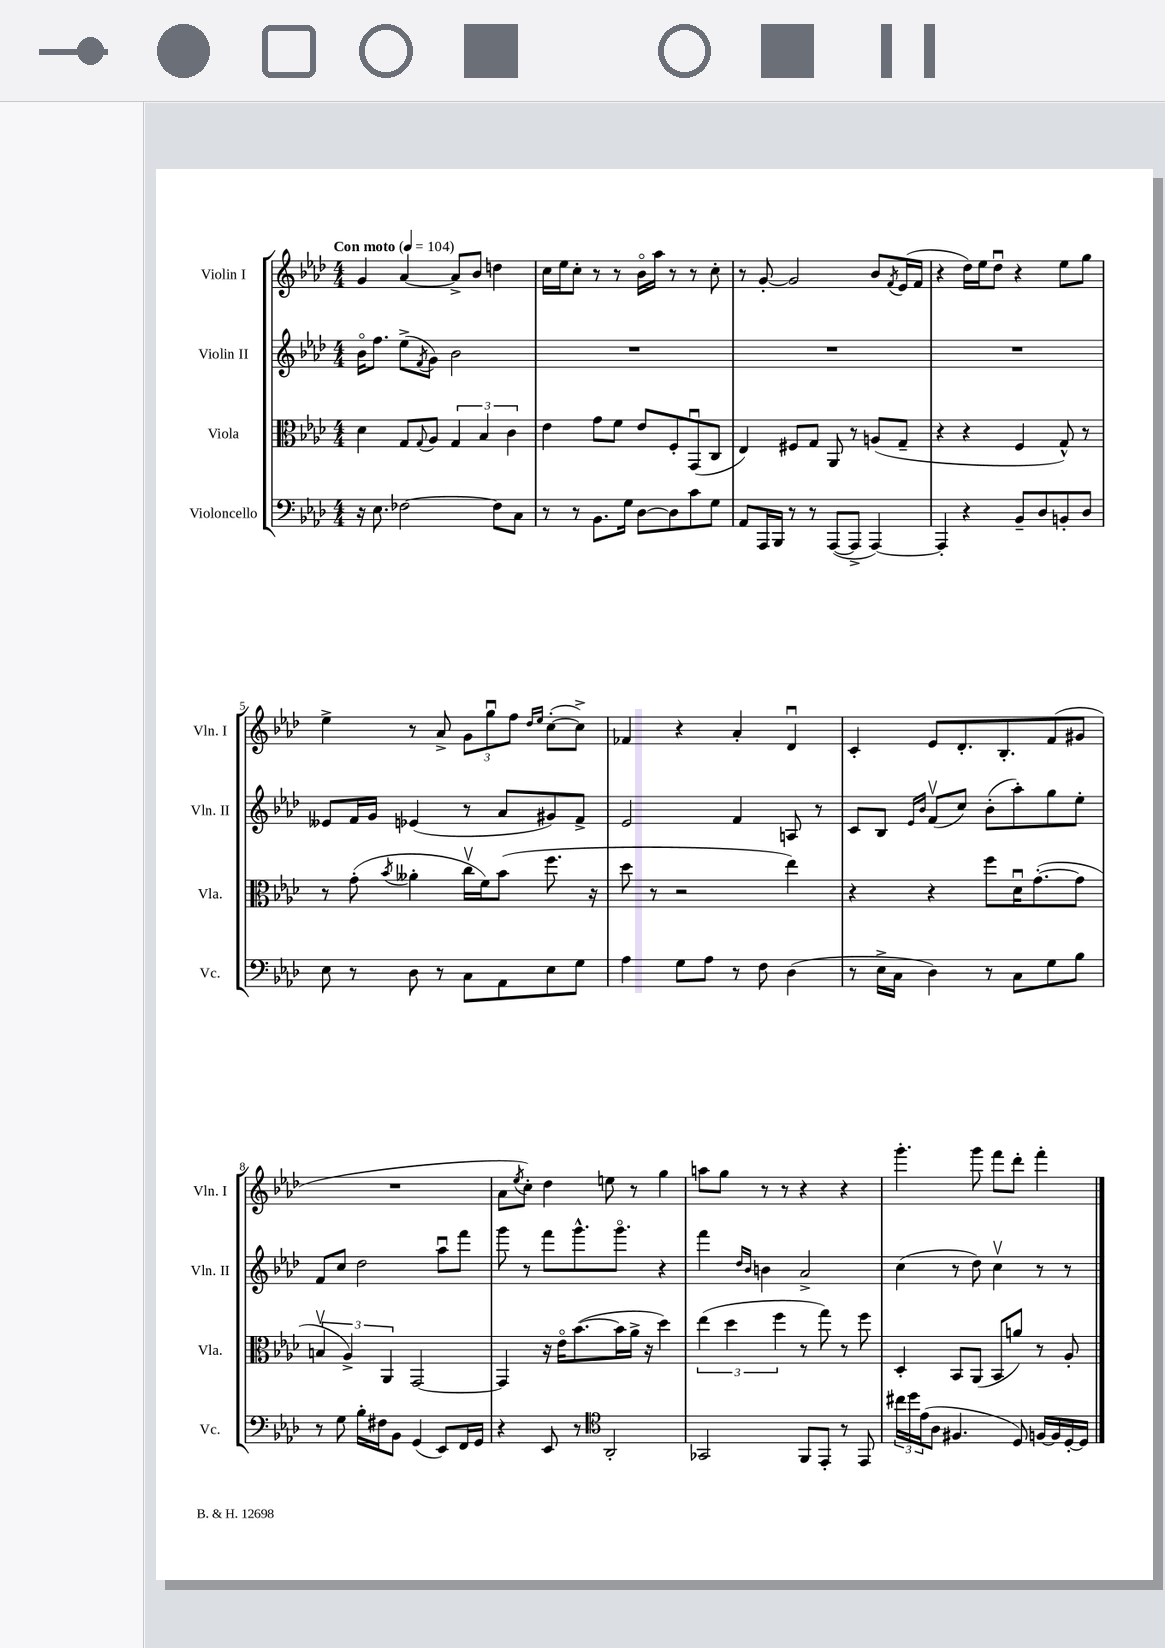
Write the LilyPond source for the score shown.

<<
\new StaffGroup <<
\new Staff = "s0" \with { instrumentName = "Violin I" shortInstrumentName = "Vln. I" } {
    \clef treble \key aes \major \numericTimeSignature \time 4/4 \tempo "Con moto" 4 = 104
    g'4 aes'4~ aes'8-> bes'8 d''4 |
    c''16 ees''16 c''8-. r8 r8 bes'16\flageolet aes''16 r8 r8 c''8-. |
    r8 g'8~-. g'2 bes'8 \acciaccatura { f'8 } ees'16( f'16 |
    r4 des''16) ees''16 des''8\downbow r4 ees''8 g''8 |
    ees''4-> r8 aes'8-> \tuplet 3/2 { g'8 g''8\downbow f''8 } \grace { des''16 ees''16 } c''8~-.( c''8->) |
    fes'4 r4 aes'4-. des'4\downbow |
    c'4-. ees'8 des'8.-. bes8.-. f'8( gis'8 |
    R1 |
    aes'8 \acciaccatura { ees''8 } c''8-.) des''4 e''8 r8 g''4 |
    a''8 g''8 r8 r8 r4 r4 |
    g'''4.-. g'''8 f'''8 des'''8-. f'''4-. \bar "|." |
}
\new Staff = "s1" \with { instrumentName = "Violin II" shortInstrumentName = "Vln. II" } {
    \clef treble \key aes \major \numericTimeSignature \time 4/4
    bes'16\flageolet f''8. ees''8->( \acciaccatura { f'8 } g'8) bes'2 |
    R1 |
    R1 |
    R1 |
    eeses'8 f'16 g'16 ees'4( r8 aes'8 gis'8) f'8-> |
    ees'2 f'4 a8 r8 |
    c'8 bes8 \grace { ees'16 bes'16 } f'8\upbow( c''8) bes'8-.( aes''8-.) g''8 ees''8-. |
    f'8 c''8 des''2 aes''8\downbow f'''8 |
    g'''8 r8 f'''8 g'''8.-^ g'''8.\flageolet r4 |
    f'''4 \grace { des''16 bes'16 } b'4 aes'2-> |
    c''4( r8 des''8) c''4\upbow r8 r8 \bar "|." |
}
\new Staff = "s2" \with { instrumentName = "Viola" shortInstrumentName = "Vla." } {
    \clef alto \key aes \major \numericTimeSignature \time 4/4
    des'4 g8 \appoggiatura { g8 } aes8 \tuplet 3/2 { g4 bes4 c'4 } |
    ees'4 g'8 f'8 ees'8 f8-. g,8\downbow( c8 |
    ees4) fis8 g8 aes,8 r8 a8( g8-- |
    r4 r4 f4 g8-^) r8 |
    r8 g'8-.( \acciaccatura { bes'8 } aeses'4-. c''16\upbow f'16) bes'8( f''8. r16 |
    des''8 r8 r2 ees''4) |
    r4 r4 f''8 des'16\downbow g'8.~-.( g'8 |
    \tuplet 3/2 { b4\upbow aes4->) aes,4 } g,2~ |
    g,4 r16 ees'16\flageolet bes'8.~( bes'16 aes'16-> r16 des''4) |
    \tuplet 3/2 { ees''4( des''4 f''4 } r8 g''8) r8 f''8 |
    des4-. bes,8 aes,8( bes,8 a'8) r8 aes8-. \bar "|." |
}
\new Staff = "s3" \with { instrumentName = "Violoncello" shortInstrumentName = "Vc." } {
    \clef bass \key aes \major \numericTimeSignature \time 4/4
    r16 ees8. fes2~ fes8 c8 |
    r8 r8 bes,8. g16 des8~ des8 c'8 g8 |
    aes,8 aes,,16 bes,,16 r8 r8 aes,,8~( aes,,8-> aes,,4~) |
    aes,,4-. r4 bes,8-- des8 b,8-. des8 |
    ees8 r8 des8 r8 c8 aes,8 ees8 g8 |
    aes4 g8 aes8 r8 f8 des4( |
    r8 ees16-> c16 des4) r8 c8 g8 bes8 |
    r8 g8 bes16-. fis16 bes,8 g,4( ees,8) f,16 g,16 |
    r4 ees,8 r8 \clef tenor aes,2-. |
    ges,2 f,8 ees,8-. r8 ees,8 |
    \tuplet 3/2 { cis''16 des''16 ees'16( } aes8 fis4. des8) f16~ f16 des16~-. des16 \bar "|." |
}
>>
>>
